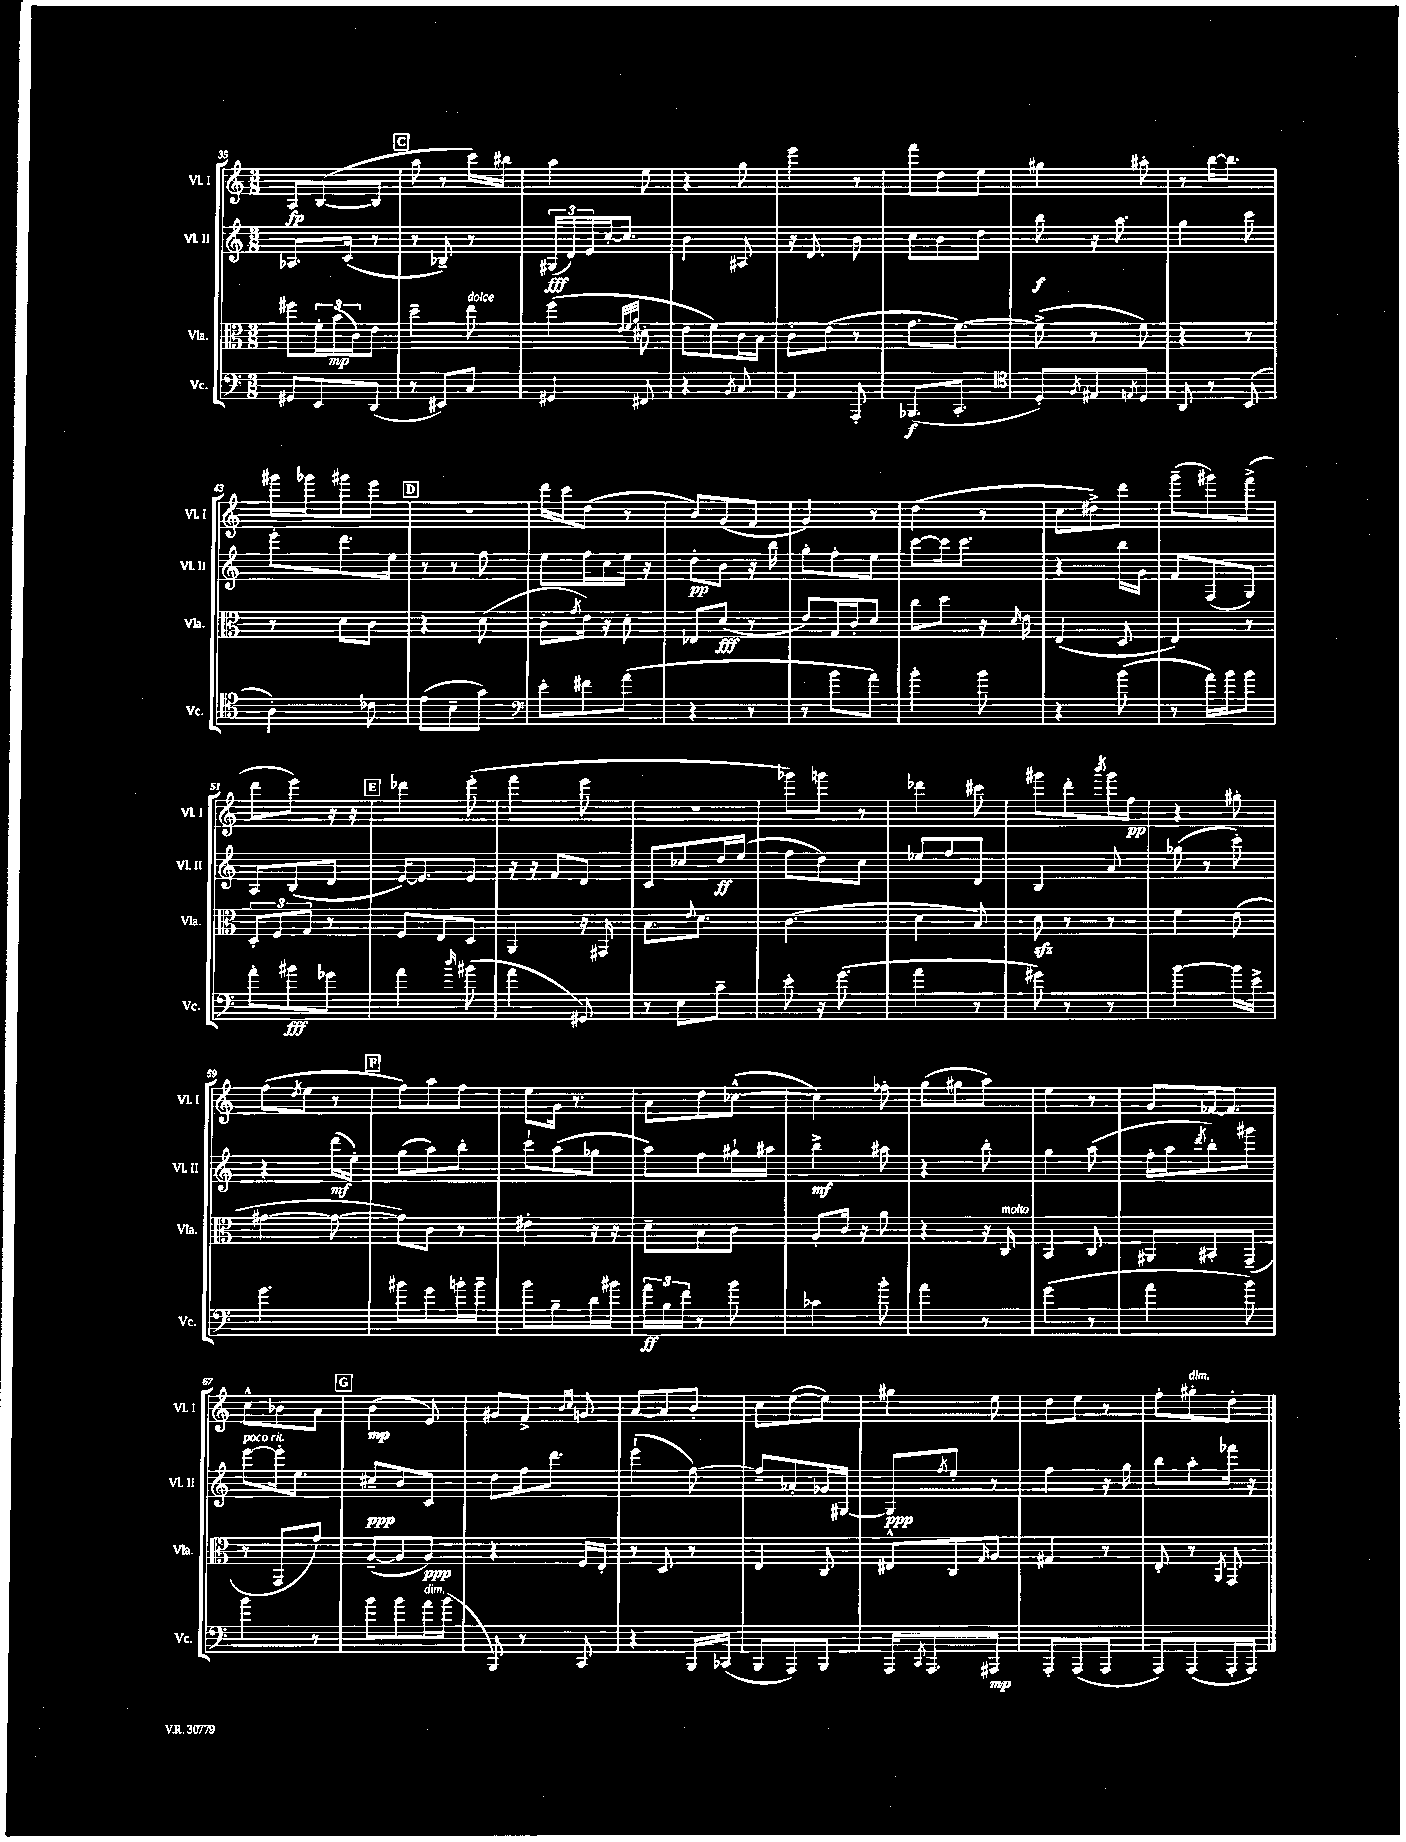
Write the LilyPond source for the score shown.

<<
\new StaffGroup <<
\new Staff = "s0" \with { instrumentName = "Vl. I" shortInstrumentName = "Vl. I" } {
    \clef treble \key c \major \numericTimeSignature \time 3/8
    a8\fp b8~( b8 |
    \mark \markup { \box "C" } a''8 r8 c'''16) bis''16 |
    a''4 e''8 |
    r4 g''8 |
    e'''4 r8 |
    f'''8 d''8 e''8 |
    gis''4 ais''8-. |
    r8 b''16~ b''8. |
    gis'''16 ges'''16 gis'''8 e'''8 |
    \mark \markup { \box "D" } R4. |
    d'''16 c'''16 d''8( r8 |
    b'8) g'8( f'8 |
    g'4) r8 |
    d''4( r8 |
    c''8 dis''8->) d'''8 |
    g'''8--( gis'''8) f'''8->( |
    d'''8 e'''8) r16 r16 |
    \mark \markup { \box "E" } des'''4 e'''8-.( |
    f'''4 e'''8 |
    R4. |
    ges'''8) g'''8 r8 |
    des'''4 cis'''8 |
    gis'''8 d'''8-. \acciaccatura { b'''8 } gis'''16 f''16\pp |
    r4 gis''8-. |
    f''8( \acciaccatura { d''8 } e''8 r8 |
    \mark \markup { \box "F" } f''8) a''8 f''8 |
    e''8 g'16 r8. |
    a'8 d''8 ces''8~-^( |
    ces''4) fes''8-. |
    g''8( gis''8 a''8) |
    e''4 r8 |
    g'8 fes'16~ fes'8. |
    c''8-^ bes'8 a'8 |
    \mark \markup { \box "G" } b'4\mp( e'8) |
    gis'8 f'8-> \grace { b'16 c''16 } g'8 |
    a'8~ a'8 b'8-. |
    c''8 e''8~( e''8) |
    gis''4 e''8 |
    d''8 e''8 r8 |
    f''8-. gis''8-.^\markup { \italic "dim." } d''8-. \bar "|." |
}
\new Staff = "s1" \with { instrumentName = "Vl. II" shortInstrumentName = "Vl. II" } {
    \clef treble \key c \major \numericTimeSignature \time 3/8
    aes8. c'16( r8 |
    \mark \markup { \box "C" } r8 bes8--) r8 |
    \tuplet 3/2 { gis16\fff( d'16) e'16 } c''16~-. c''8. |
    b'4 ais8 |
    r16 d'8. b'8 |
    c''8 b'8 d''8 |
    b''8\f r16 a''8. |
    g''4 c'''8 |
    e'''8-. d'''8. e''16 |
    \mark \markup { \box "D" } r8 r8 f''8 |
    e''8 f''16 c''16 e''16 r16 |
    d''8-.\pp b'8 r16 b''16 |
    g''8-. f''8-. e''8 |
    c'''8~ c'''16 c'''8. |
    r4 b''16 g'16 |
    f'8 f8( g8) |
    a8 b8( d'8 |
    \mark \markup { \box "E" } e'16~) e'8. e'8 |
    r16 r16 f'8 d'8 |
    c'8 ces''8 d''16\ff e''16( |
    f''8 d''8) c''8 |
    ees''8 f''8 d'8 |
    b4 a'8 |
    ges''8( r8 c'''8-.) |
    r4 d'''16\mf( e''16-.) |
    \mark \markup { \box "F" } g''8( a''8) b''8-. |
    c'''8-! a''8( ges''8 |
    a''8) f''8 gis''16-! ais''16 |
    b''4->\mf ais''8 |
    r4 b''8-. |
    g''4 a''8( |
    f''16-. a''16 \acciaccatura { d'''8 } b''8-.) gis'''8 |
    e'''8~^\markup { \italic "poco rit." } e'''16-. e''8. |
    \mark \markup { \box "G" } cis''8--\ppp b'8 c'8 |
    d''8 f''16 d'''8. |
    e'''4-!( f''8~) |
    f''8-- aes'8-. ges'16 gis16~ |
    gis8\ppp \acciaccatura { f''8 } e''8-. r8 |
    f''4 r16 g''16 |
    b''8 a''8-. fes'''16 r16 \bar "|." |
}
\new Staff = "s2" \with { instrumentName = "Vla." shortInstrumentName = "Vla." } {
    \clef alto \key c \major \numericTimeSignature \time 3/8
    fis''8 \tuplet 3/2 { f'16-. b'16\mp( c'16) } e'8 |
    \mark \markup { \box "C" } d''4-- e''8^\markup { \italic "dolce" } |
    f''4( \grace { e'32 f'32 a'32 } dis'8-. |
    e'8 f'8) c'16 b16 |
    c'8-. e'8( r8 |
    g'8. f'8.~) |
    f'8->( r8 f'8) |
    r4 r8 |
    r8 d'8 c'8 |
    \mark \markup { \box "D" } r4 d'8( |
    c'8-. \acciaccatura { g'8 } e'16) r16 d'8-. |
    ees8 d'8\fff( r8 |
    e'8) g16 c'16-. d'8 |
    c''8 d''8 r16 \grace { d'16 } e'16 |
    e4( d8 |
    e4) r8 |
    \tuplet 3/2 { d8-. f8 g8 } r8 |
    \mark \markup { \box "E" } f8 e8 d8 |
    a,4 r16 gis,16 |
    b8. \appoggiatura { e'8 } d'8. |
    c'4.( |
    d'4 b8) |
    d'8\sfz r8 r8 |
    f'4 e'8( |
    gis'4~ gis'8~ |
    \mark \markup { \box "F" } gis'8) c'8 r8 |
    eis'4-. r16 r16 |
    d'8-- b8 c'8 |
    a8-. c'16 r16 a'8 |
    r4 r16 c16^\markup { \italic "molto" } |
    b,4 c8 |
    ais,8 bis,8-. g,8--( |
    r8 g,8 g'8) |
    \mark \markup { \box "G" } a8~--( a8 a8\ppp) |
    r4 f16 e16-. |
    r8 d8 r8 |
    e4 c8 |
    eis8-^ c8 \grace { g16 } a8 |
    gis4 r8 |
    e8-. r8 \acciaccatura { a,8 } g,8 \bar "|." |
}
\new Staff = "s3" \with { instrumentName = "Vc." shortInstrumentName = "Vc." } {
    \clef bass \key c \major \numericTimeSignature \time 3/8
    gis,8 e,8 d,8( |
    \mark \markup { \box "C" } r8 eis,8) c8 |
    gis,4 fis,8 |
    r4 \acciaccatura { b,8 } c8 |
    a,4 a,,8-. |
    bes,,8.\f( c,8.-. |
    \clef tenor d8-.) \acciaccatura { f8 } eis8 \acciaccatura { e8 } d8 |
    a,8 r8 b,8( |
    a4-.) ces'8 |
    \mark \markup { \box "D" } e'8( b8-- g'8) |
    \clef bass e'8-. fis'8 a'8( |
    r4 r8 |
    r8 b'8 a'8) |
    b'4-. b'8 |
    r4 b'8( |
    r8 a'16) b'16 b'8 |
    a'8-. bis'8\fff ges'8 |
    \mark \markup { \box "E" } a'4 \grace { d''16 } bis'8( |
    a'4 gis,8) |
    r8 e8 c'8-- |
    e'8-. r16 g'8.( |
    a'4 r8 |
    gis'8) r8 r8 |
    b'4~ b'16 e'16-> |
    g'4. |
    \mark \markup { \box "F" } bis'8 g'8 b'16-. b'16-- |
    b'8 b8-- d'16 bis'16 |
    \tuplet 3/2 { a'16\ff b16 f'16 } r8 b'8 |
    ces'4 b'8-. |
    a'4 r8 |
    g'4( r8 |
    a'4 b'8) |
    b'4 r8 |
    \mark \markup { \box "G" } b'8 b'8 a'16^\markup { \italic "dim." } b'16( |
    b,,8) r8 c,8 |
    r4 b,,16 ces,16( |
    b,,8 a,,8) b,,8 |
    a,,16 \acciaccatura { c,8 } a,,8. ais,,8\mp |
    a,,8-. a,,8( a,,8 |
    a,,8) a,,8( a,,16-. a,,16) \bar "|." |
}
>>
>>
\layout { \context { \Score currentBarNumber = #35 } }
